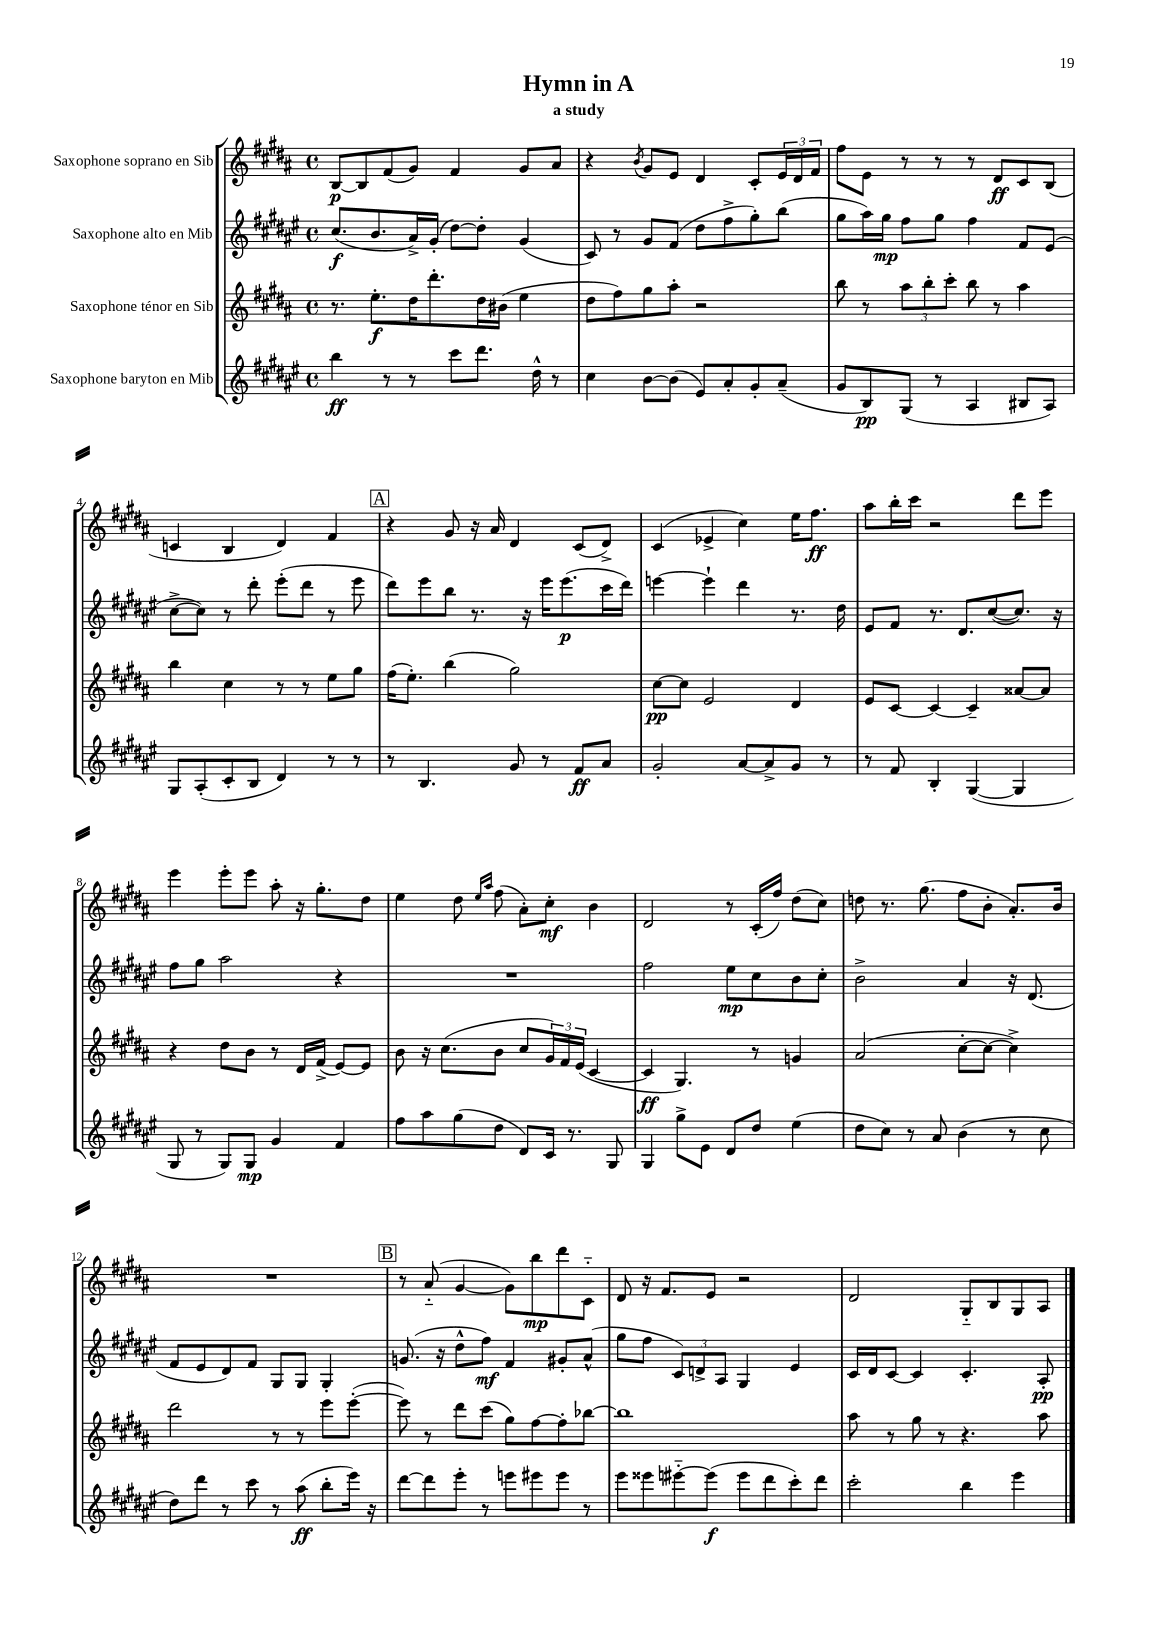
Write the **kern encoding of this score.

**kern	**kern	**kern	**kern
*staff4	*staff3	*staff2	*staff1
*clefG2	*clefG2	*clefG2	*clefG2
*k[f#c#g#d#a#e#]	*k[f#c#g#d#a#]	*k[f#c#g#d#a#e#]	*k[f#c#g#d#a#]
*M4/4	*M4/4	*M4/4	*M4/4
*met(c)	*met(c)	*met(c)	*met(c)
4bb\	8.r	(8.cc#/L	[8B/L
.	.	.	8B/]
.	8.ee'\L	8.b/	.
8r	.	.	(8f#/
8r	16dd#\K	16a#^/L)	8g#/J)
.	8.ddd#'\	(16g#'/JJ	.
8ccc#\L	.	[8dd#\L)	4f#/
8.ddd#\J	16dd#\L	8dd#'\]J	.
.	(16b#\JJ	.	.
.	4ee\	(4g#/	8g#/L
16dd#^^\	.	.	.
8r	.	.	8a#/J
=	=	=	=
4cc#\	8dd#\L	8c#/)	4r
.	8ff#\)	8r	.
.	.	.	8qb/
[8b\L	8gg#\	8g#/L	8g#/L
(8b\]J	8aa#'\J	(8f#/J	8e/J
8e#/L)	2r	8dd#\L	4d#/
8a#'/	.	8ff#^\	.
8g#'/	.	8gg#'\)	8c#'/L
(8a#~/J	.	(8bb\J	24e/L
.	.	.	24d#/
.	.	.	24f#/JJ
=	=	=	=
8g#/L	8bb\	8gg#\L	8ff#\L
8B/)	8r	16aa#\L)	8e\J
.	.	16gg#\JJ	.
(8G#/J	12aa#\L	8ff#\L	8r
.	12bb'\	.	.
8r	.	8gg#\J	8r
.	12ccc#'\J	.	.
4A#/	8bb\	4ff#\	8r
.	8r	.	8d#/L
8B#/L	4aa#\	8f#/L	8c#/
8A#/J)	.	(8e#/J	(8B/J
=	=	=	=
8G#/L	4bb\	[8cc#^\L	4c/
(8A#'/	.	8cc#\]J)	.
8c#'/	4cc#\	8r	4B/
8B/J	.	8ddd#'\	.
4d#/)	8r	(8eee#'\L	4d#/)
.	8r	8ddd#\J	.
8r	8ee\L	8r	4f#/
8r	8gg#\J	8eee#\	.
=	=	=	=
8r	(16ff#\LK	8ddd#\L)	4r
.	8.ee'\J)	.	.
4.B/	.	8eee#\	.
.	(4bb\	8bb\J	8g#/
.	.	8.r	16r
.	.	.	16a#/
8g#/	2gg#\)	.	4d#/
.	.	16r	.
8r	.	16eee#\LK	.
.	.	(8.eee#\	.
8f#/L	.	.	(8c#/L
8a#/J	.	16ccc#\L	8d#^/J)
.	.	16ddd#\JJ)	.
=	=	=	=
2g#'/	[8cc#\L	[4eee\	(4c#/
.	8cc#\]J	.	.
.	2e/	4eee`\]	4e-^/
[8a#/L	.	4ddd#\	4cc#\)
8a#^/]	.	.	.
8g#/J	4d#/	8.r	16ee\LK
.	.	.	8.ff#\J
8r	.	.	.
.	.	16dd#\	.
=	=	=	=
8r	8e/L	8e#/L	8aa#\L
8f#/	[8c#/J	8f#/J	16bb'\L
.	.	.	16ccc#\JJ
4B'/	4c#/_	8.r	2r
.	.	8.d#/L	.
([4G#/	4c#~/]	.	.
.	.	([8cc#/	.
4G#/]	[8a##/L	8.cc#/]J)	8ddd#\L
.	8a##/]J	.	8eee\J
.	.	16r	.
=	=	=	=
8G#/	4r	8ff#\L	4eee\
8r	.	8gg#\J	.
8G#/L)	8dd#\L	2aa#\	8eee'\L
8G#/J	8b\J	.	8eee\J
4g#/	8r	.	8aa#'\
.	16d#/LL	.	16r
.	(16f#^/JJ	.	8.gg#'\L
4f#/	[8e/L)	4r	.
.	8e/]J	.	8dd#\J
=	=	=	=
8ff#\L	8b\	1r	4ee\
8aa#\	16r	.	.
.	(8.cc#\L	.	.
(8gg#\	.	.	8dd#\
.	.	.	16qqee/LL
.	.	.	16qqaa#/JJ
8dd#\J	8b\J	.	(8ff#\
8d#/L)	8cc#/L	.	8a#'\L)
16c#/Jk	24g#/L)	.	8cc#'\J
.	24f#/	.	.
8.r	.	.	.
.	(24e/JJ	.	.
.	[4c#/	.	4b\
8G#/	.	.	.
=	=	=	=
4G#/	4c#/]	2ff#\	2d#/
8gg#^\L	4.G#/)	.	.
8e#\J	.	.	.
8d#/L	.	8ee#\L	8r
8dd#/J	8r	8cc#\	(16c#'/LL
.	.	.	16ff#/JJ)
(4ee#\	4g/	8b\	(8dd#\L
.	.	8cc#'\J	8cc#\J)
=	=	=	=
8dd#\L	(2a#/	2b^\	8dd\
8cc#\J)	.	.	8.r
8r	.	.	.
.	.	.	(8.gg#\
8a#/	.	.	.
(4b\	[8cc#'\L	4a#/	8ff#\L
.	8cc#\_J	.	8b'\J
8r	4cc#^\])	16r	8.a#'/L)
.	.	(8.d#/	.
8cc#\	.	.	.
.	.	.	16b/Jk
=	=	=	=
8dd#\L)	2ddd#\	8f#/L	1r
8ddd#\J	.	8e#/	.
8r	.	8d#/)	.
8ccc#\	.	8f#/J	.
8r	8r	8G#/L	.
(8aa#\	8r	8G#/J	.
8bb'\L	8eee\L	4G#'/	.
16eee#\Jk)	([8eee'\J	.	.
16r	.	.	.
=	=	=	=
[8ddd#\L	8eee\])	(8.g/	8r
8ddd#\]	8r	.	(8a#'~/
.	.	16r	.
8eee#'\J	8ddd#\L	8dd#^^\L	[4g#/
8r	(8ccc#\J	8ff#\J)	.
8eee\L	8gg#\L)	4f#/	8g#\]L)
8eee#\	[8ff#\	.	8bb\
8eee#\J	8ff#'\]	8g#'/L	8ddd#\
8r	[8bb-\J	(8a#^^/J	8c#'~\J
=	=	=	=
8eee#\L	1bb-]	8gg#\L	8d#/
8eee##\	.	8ff#\J	16r
.	.	.	8.f#/L
[8eee#'~\	.	12c#/L)	.
.	.	12d^/	.
(8eee#\]J	.	.	8e/J
.	.	12A#/J	.
8eee#\L	.	4G#/	2r
8ddd#\	.	.	.
8ccc#'\)	.	4e#/	.
8ddd#\J	.	.	.
=	=	=	=
2ccc#'\	8aa#\	16c#/LL	2d#/
.	.	16d#/J	.
.	8r	[8c#/J	.
.	8gg#\	4c#/]	.
.	8r	.	.
4bb\	4.r	4.c#'/	8G#'~/L
.	.	.	8B/
4eee#\	.	.	8G#/
.	8aa#\	8A#'/	8A#/J
==	==	==	==
*-	*-	*-	*-
